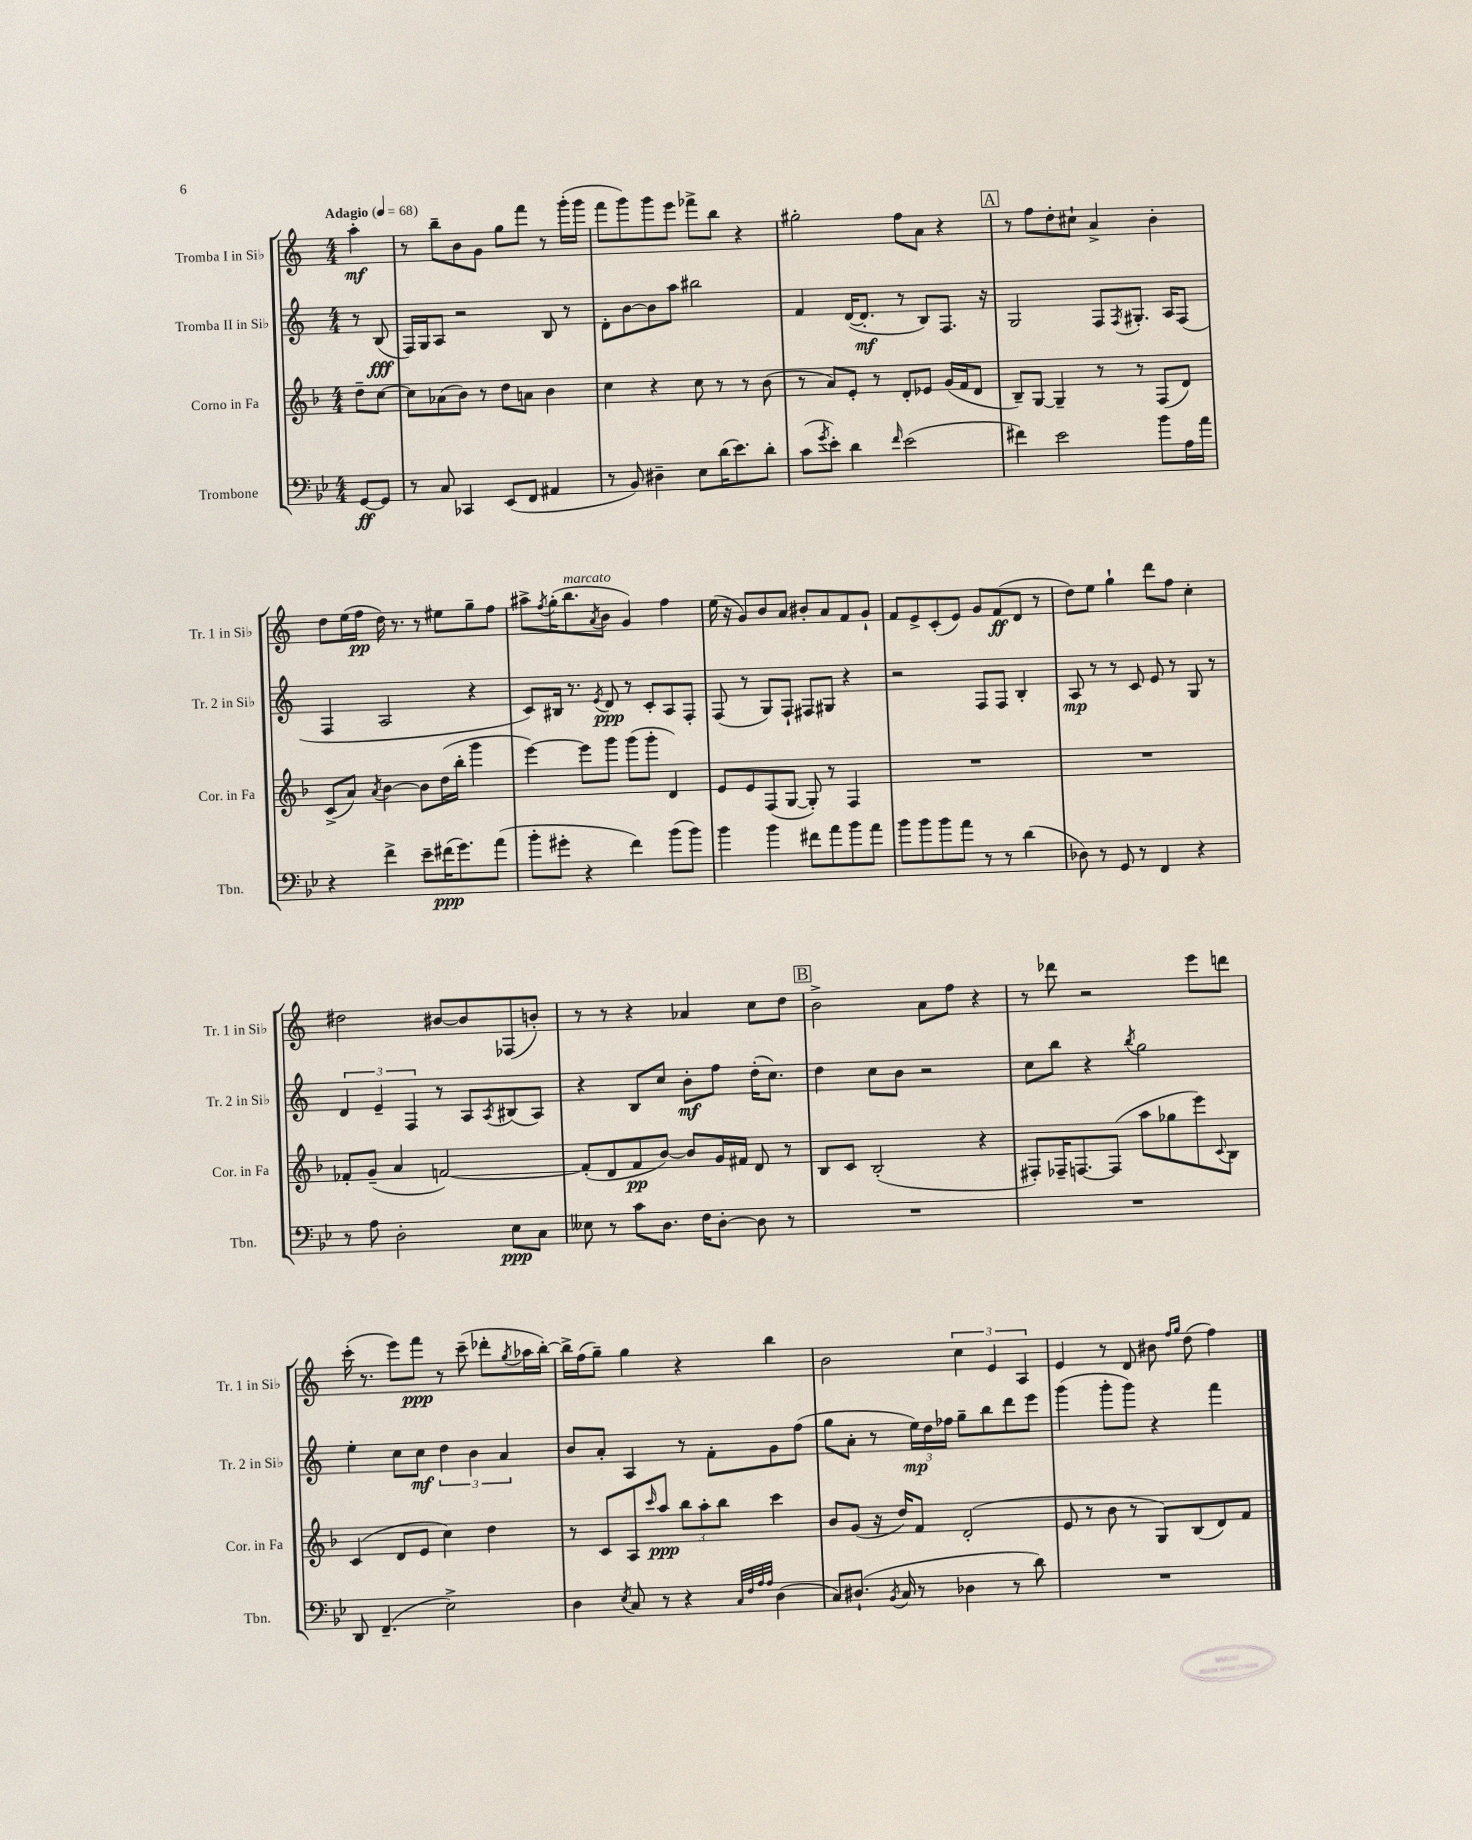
<<
\new StaffGroup <<
\new Staff = "s0" \with { instrumentName = "Tromba I in Sib" shortInstrumentName = "Tr. 1 in Sib" } {
    \clef treble \key c \major \numericTimeSignature \time 4/4 \partial 4 \tempo "Adagio" 4 = 68
    a''4-.\mf |
    r8 b''8-- b'8 g'8 g''8 f'''8 r8 g'''16-.( g'''16 |
    f'''8 g'''8) g'''8 e'''8 fes'''8-> b''8 r4 |
    gis''2-. f''8 a'8 r4 |
    \mark \markup { \box "A" } r8 f''8 d''8-. cis''8-! a'4-> b'4-. |
    d''8 e''16( f''16\pp d''16) r8. r8 eis''8 g''8-- f''8 |
    ais''8-> \acciaccatura { f''8 } g''16-.( b''8.^\markup { \italic "marcato" } \acciaccatura { a'8 } b'8 g'4) f''4 |
    e''16( r16 g'8) b'8 a'8 bis'8-. a'8 f'8 g'8-! |
    f'8 e'8-> c'8-.( e'8) g'8 f'8\ff( d'8 r8 |
    d''8) e''8 g''4-! d'''8 f''8 c''4-. |
    dis''2 bis'8~ bis'8 fes8( b'8-.) |
    r8 r8 r4 aes'4 c''8 d''8 |
    \mark \markup { \box "B" } b'2-> a'8 f''8 r4 |
    r8 des'''8 r2 e'''8 d'''8 |
    c'''16-.( r8. e'''8) f'''8\ppp r8 c'''8--( des'''8-. \acciaccatura { g''8 } aes''16 b''16~-.) |
    b''16-> f''16( g''8--) g''4 r4 b''4 |
    b'2 \tuplet 3/2 { c''4 e'4 a4 } |
    e'4 r8 d'8 bis'8 \grace { f''16 g''16 } d''8( f''4) \bar "|." |
}
\new Staff = "s1" \with { instrumentName = "Tromba II in Sib" shortInstrumentName = "Tr. 2 in Sib" } {
    \clef treble \key c \major \numericTimeSignature \time 4/4 \partial 4
    r8 b8\fff( |
    f16) g16 a8 r2 b8 r8 |
    d'8-. b'8~ b'8 a''8 bis''2 |
    f'4 d'16~( d'8.-.\mf r8 b8) f8. r16 |
    \mark \markup { \box "A" } g2 f8 \acciaccatura { f8 } gis8.-. a16 f8( |
    f4 a2 r4 |
    c'8) bis16 r8. \acciaccatura { e'8 } d'8\ppp r8 c'8-. a8 f8-. |
    f8( r8 g8) f8-! fis8 gis8 r4 |
    r2 f8 f8 b4-. |
    a8\mp r8 r8 c'8 e'8 r8 g8 r8 |
    \tuplet 3/2 { d'4 e'4-- f4 } r8 a8 \acciaccatura { a8 } bis8( a8) |
    r4 b8 c''8 b'8-.\mf f''8 d''16-.( c''8.) |
    \mark \markup { \box "B" } d''4 c''8 b'8 r2 |
    c''8 b''8 r4 \acciaccatura { b''8 } g''2 |
    e''4-. c''8 c''8\mf \tuplet 3/2 { d''4 b'4 a'4 } |
    b'8 a'8-. a4 r8 f'8-. g'8 f''8( |
    g''8 a'8-. r8 \tuplet 3/2 { e''16\mp) d''16 fes''16 } g''8-- b''8 d'''8 e'''8 |
    g'''4( g'''8-. g'''8) r4 f'''4 \bar "|." |
}
\new Staff = "s2" \with { instrumentName = "Corno in Fa" shortInstrumentName = "Cor. in Fa" } {
    \clef treble \key f \major \numericTimeSignature \time 4/4 \partial 4
    d''8-- c''8~ |
    c''8 aes'8( bes'8) r8 d''8 a'8 bes'4 |
    c''4 r4 c''8 r8 r8 bes'8( |
    r8 a'8) e'8-. r8 d'8-. ees'8 g'16( f'16 d'8 |
    \mark \markup { \box "A" } bes8--) g8~ g4-- r8 r8 f8( d'8) |
    c'8->( a'8) \acciaccatura { a'8 } bes'4~ bes'8 d''16( bes''16-. g'''4 |
    e'''4~) e'''8 g'''8 g'''8( g'''8-. d'4) |
    e'8 e'8 f8( g8~ g8-.) r8 f4 |
    R1 |
    R1 |
    fes'8-. g'8--( a'4 f'2~) |
    f'8-.( d'8 f'8\pp bes'8~) bes'8 g'16 fis'16 d'8 r8 |
    \mark \markup { \box "B" } bes8 c'8 bes2-.( r4 |
    fis8-.) fes16-- f8.~ f8( a''8 ges''8 e'''8) \appoggiatura { c'8 } bes8 |
    c'4( d'8 e'8 c''4) d''4 |
    r8 c'8 a8 \grace { c'''16 } a''8\ppp \tuplet 3/2 { bes''8 a''8-. bes''8 } c'''4 |
    bes'8 g'8( r16 d''16) f'8 d'2-.( |
    e'8 r8 bes'8 r8 g8) bes8( d'8) f'8 \bar "|." |
}
\new Staff = "s3" \with { instrumentName = "Trombone" shortInstrumentName = "Tbn." } {
    \clef bass \key bes \major \numericTimeSignature \time 4/4 \partial 4
    g,8~\ff g,8 |
    r8 c8 ces,4 ees,8( f,8 ais,4 |
    r8 bes,8) dis4-- ees8 d'16( ees'8.) d'8-. |
    c'8( \acciaccatura { g'8 } ees'8-.) d'4 \grace { f'16 } ees'2( |
    \mark \markup { \box "A" } fis'4) ees'2 bes'8 a16 a'16 |
    r4 f'4-> ees'8-- fis'16\ppp( g'8.) a'8( |
    bes'8-. gis'8-. r4 f'4) bes'8( bes'8) |
    bes'4 bes'4 fis'8 a'8 bes'8 a'8 |
    bes'8 bes'8 bes'8 a'8 r8 r8 d'4( |
    des8) r8 g,8 r8 f,4 r4 |
    r8 a8 d2-. ees8\ppp c8 |
    eeses8 r8 c'8 d8. f16 d8~-. d8 r8 |
    \mark \markup { \box "B" } R1 |
    R1 |
    d,8 f,4.--( ees2->) |
    d4 \acciaccatura { ees8 } c8 r8 r4 \grace { c32 f32 a32 a32 } d4( |
    c8) dis8.-!( \acciaccatura { bes,8 } c16 r8 des4 r8 d'8) |
    R1 \bar "|." |
}
>>
>>
\layout { \context { \Score \remove "Bar_number_engraver" } }
